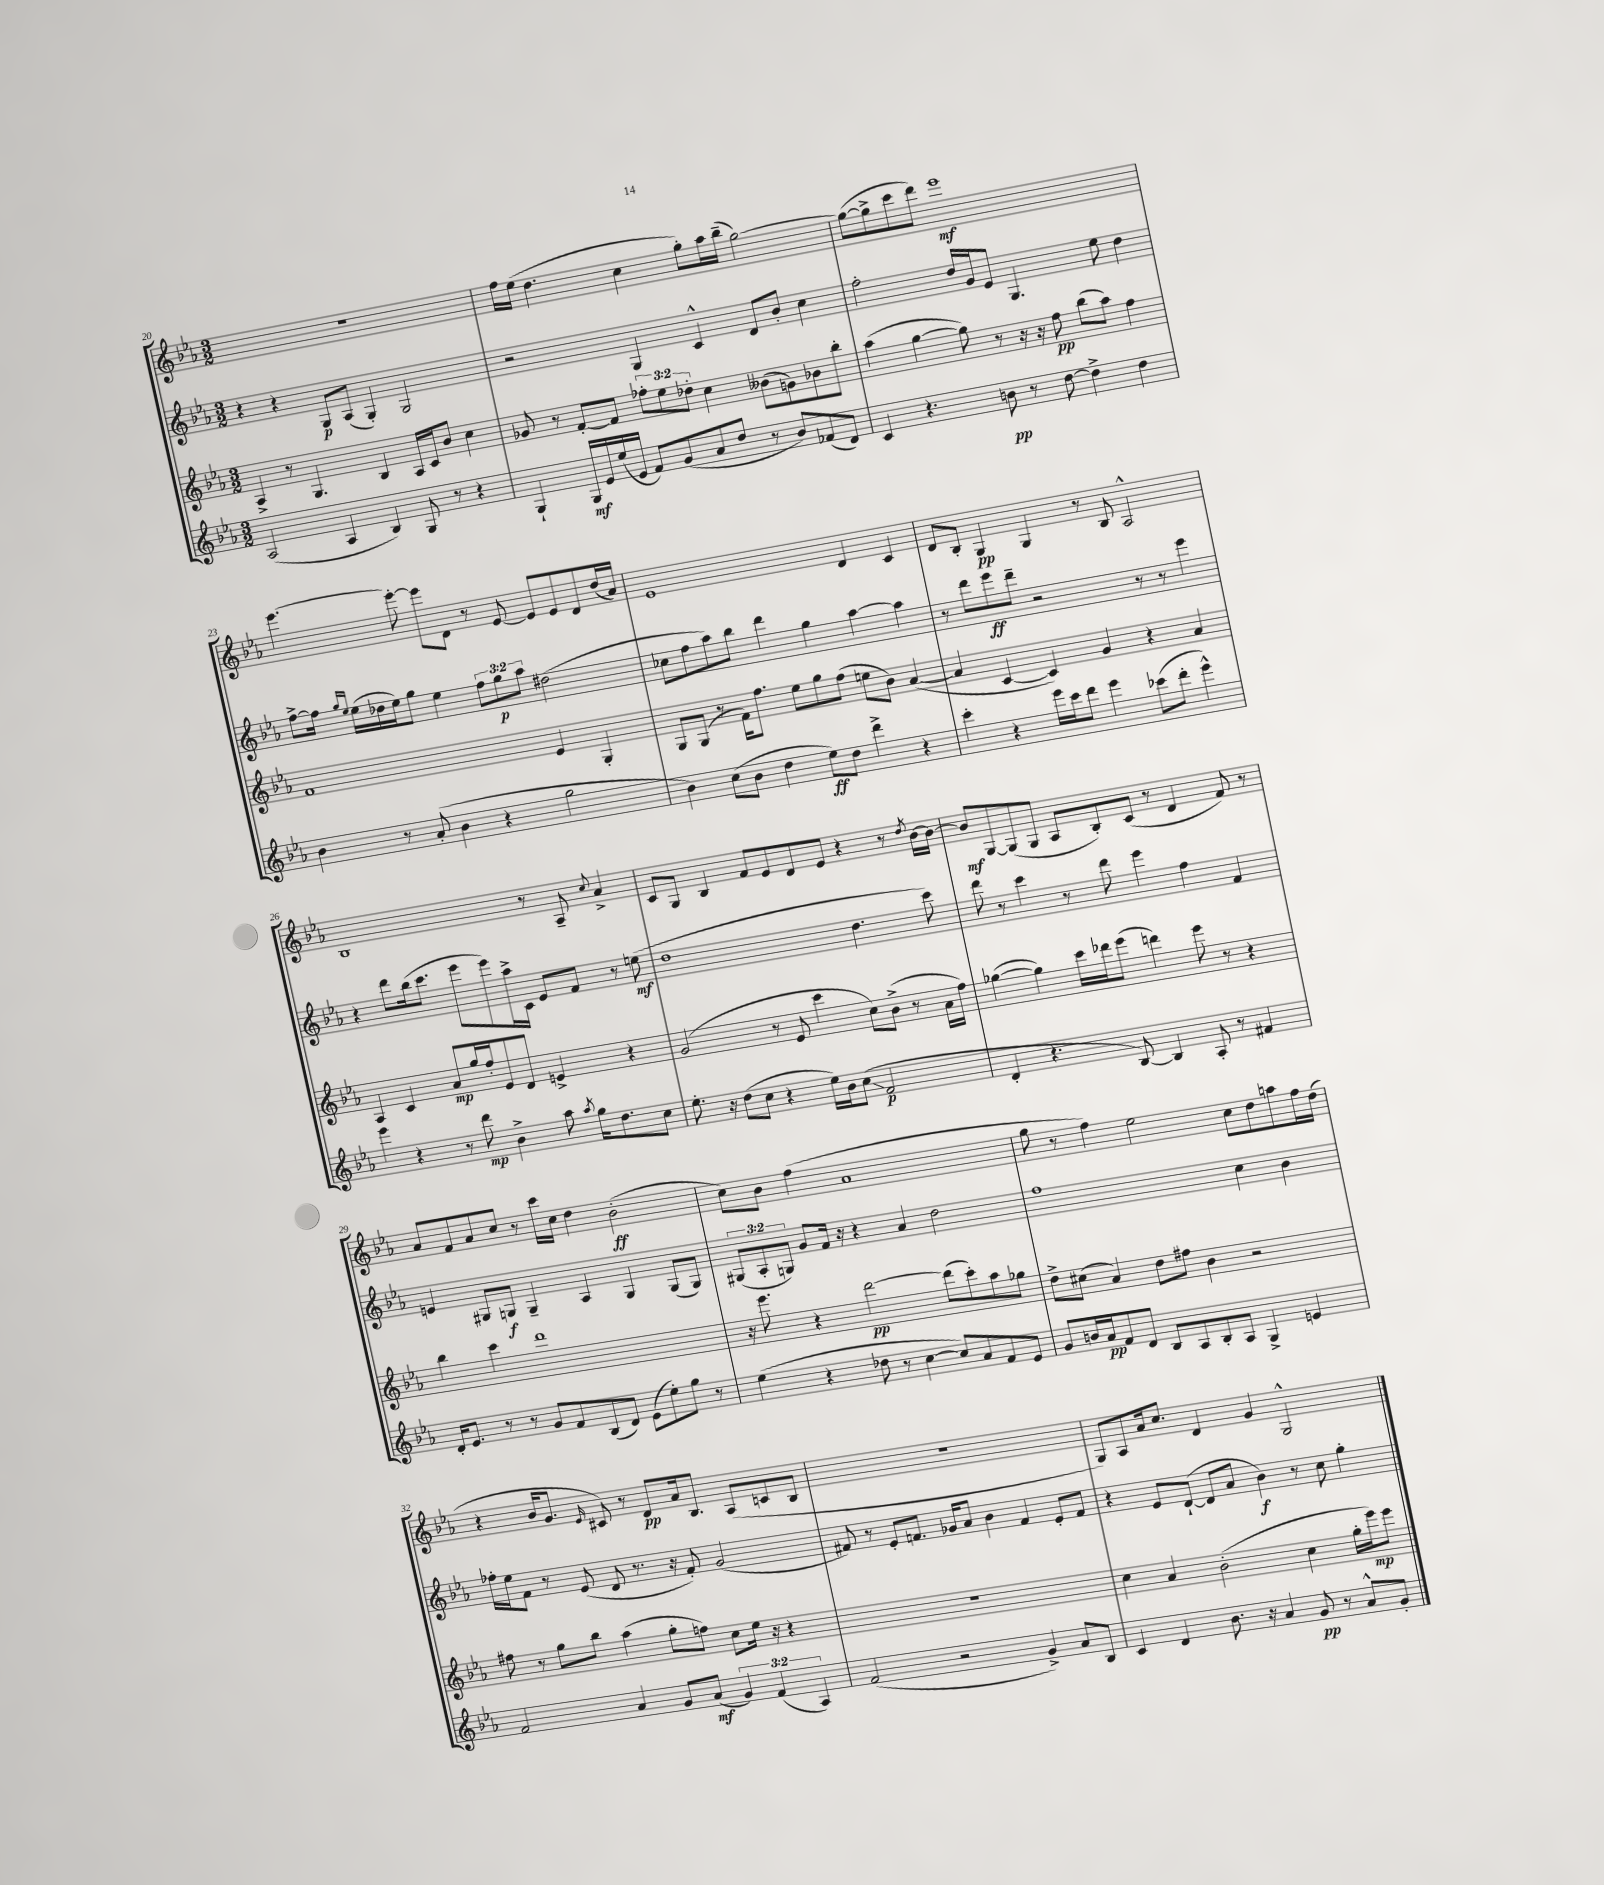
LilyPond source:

<<
\new StaffGroup <<
\new Staff = "s0" {
    \clef treble \key ees \major \numericTimeSignature \time 3/2
    \autoBeamOff R1. |
    f''16[ ees''16]( d''4. c''4 g''8[-.) aes''16 bes''16]--( g''2~) |
    g''8[~( g''8-> c'''8 d'''8]) ees'''1\mf |
    ees'''4.~ ees'''8~-. ees'''8[ d'8] r8 ees'8~ ees'8[ ees'8 d'8 d''16( aes'16]) |
    ees'1 d'4 c'4 |
    d'8[ bes8]-. g4\pp g4 r8 bes8 aes2-^ |
    bes1 r8 aes8-- \appoggiatura { c''8 } aes'4-> |
    c'8[ g8] bes4 f'8[ ees'8 d'8 ees'8] r4 r8 \acciaccatura { d''8 } bes'16[~ bes'16]~ |
    bes'8[\mf g8~ g8( g8] aes8[ bes8-.) c'8]( r8 d'4 f'8) r8 |
    aes'8[ f'8 aes'8 c''8] r8 c'''16[ c''16] d''4 bes'2-.\ff( |
    c''8[) bes'8] f''4( aes'1 |
    g''8 r8 f''4) ees''2 c''8[ d''8 a''8 f''16 d''16]( |
    r4 bes'16[ g'8.] \grace { ees'16 } cis'8) r8 d'8[\pp aes'16 bes8.] aes8[( c'8 bes8] |
    R1. |
    g8[) aes8 aes'16 c''8.] d'4 g'4 g2-^ \bar "|." |
}
\new Staff = "s1" {
    \clef treble \key ees \major \numericTimeSignature \time 3/2 \override Staff.TupletNumber.text = #tuplet-number::calc-fraction-text
    \autoBeamOff r4 r4 g8[\p aes8]( g4-.) g2 |
    r2 g4 c'4-^ d'8[ bes'8]-. c''4 |
    f''2-. d''16[ g'16 ees'8] g4. ees''8 d''4 |
    f''8[~-> f''16] \grace { g''16[ ees''16] } ees''16[( des''16 ees''16) g''8] ees''4 \tuplet 3/2 { f''8[ g''8\p aes''8] } dis''2( |
    ces''8[ f''8 aes''8) bes''8] d'''4 g''4 aes''4~ aes''4 |
    r8 d'''8[ ees'''8\ff d'''8]-- r2 r8 r8 ees'''4 |
    r4 d'''8[ bes''16( c'''8.] ees'''8[ ees'''8) aes''16-> c'16] ees'8[ f'8] r8 e''8\mf( |
    d''1 d''4. c'''8) |
    d'''8 r8 c'''4 r8 d'''8 ees'''4 f''4 f'4 |
    e'4 gis8[ g8]\f g4-- aes4 g4 g8[( g8]) |
    \tuplet 3/2 { gis8[( aes8-. g8]) } g'8[ f'16] r16 r4 aes'4 d''2 |
    f''1 c''4 bes'4 |
    fes''16[-. ees''16 f'8] r8 ees'8( d'8 r8. r16 f'8-.) g'2( |
    fis'8) r8 ees'8[-. f'8.] ges'16[ aes'8] bes'4 f'4 ees'8[-. f'8] |
    r4 ees'8[ d'8]~-!( d'8[ aes'8] bes'4\f) r8 c''8 g''4-. \bar "|." |
}
\new Staff = "s2" {
    \clef treble \key ees \major \numericTimeSignature \time 3/2 \override Staff.TupletNumber.text = #tuplet-number::calc-fraction-text
    \autoBeamOff aes4-> r8 g4. bes4 aes16[ c'16 bes'8] c''4 |
    ges'8 r8 f'8[~-. f'8] \tuplet 3/2 { fes''8[-. ees''8 des''8]-. } c''4 beses'8[( g'8) bes'8 bes''8]-. |
    aes''4( g''4~ g''8) r8 r16 r16 f''8\pp bes''8[( aes''8]) f''4 |
    f'1 ees'4 g4-. |
    g8[ g8]( r8 f'16[) f''8.] ees''8[ g''8 f''8]( e''8[ bes'8]) aes'4~( |
    aes'4 c'4~ c'4) g'4 r4 aes'4 |
    aes4 c'4 aes'8[\mp g''16 f''16-. ees'8 d'8] e'4-> r4 |
    g'2( r8 ees'8 c'''4 c''8[) bes'8]->( r8 aes'16[ f''16]) |
    ges''4~( ges''4) c'''16[ des'''16 ees'''8]( d'''4) ees'''8 r8 r4 |
    bes''4 c'''4 d'''1 |
    r16 ees'''8. r4 d'''2~\pp d'''8[( c'''8-.) aes''8 ges''8] |
    d''8[-> cis''8]( aes'4) d''8[ fis''8] bes'4 r2 |
    fis''8 r8 g''8[ bes''8] aes''4( g''8[-. f''8]) c''8[ ees''16] r16 r4 |
    R1. |
    c''4 aes'4 bes'2-.( c''4 g''16[-. ees'''16\mp) ees'''8] \bar "|." |
}
\new Staff = "s3" {
    \clef treble \key ees \major \numericTimeSignature \time 3/2 \override Staff.TupletNumber.text = #tuplet-number::calc-fraction-text
    \autoBeamOff aes2( aes4 bes4) g8 r8 r4 |
    g4-! g16[\mf ees'16 ees''16( ees'16] f'8[) g'8( aes'8 d''8] r8 bes'8[) fes'8( d'8]) |
    c'4 r4. b'8\pp r8 d''8~ d''4-> d''4 |
    bes'4 r8 aes'8-.( bes'4 r4 g''2 |
    bes'4) c''8[( bes'8] d''4 ees''8[\ff) d''8] d'''4-> r4 |
    c'''4-. r4 ees'''16[ c'''16 d'''8] ees'''4 ces'''8[( d'''8]-. ees'''4-^) |
    ees'''4 r4 r8 d'''8\mp bes'4-> aes''8 \acciaccatura { aes''8 } g''16[ d''8. c''8] |
    ees''8.-. r16 d''8[( c''8] r4 ees''16[) bes'16 c''8]\glissando( f'2\p |
    d'4-. r4. bes8~) bes4 aes8-. r8 fis'4 |
    d'16[-. ees'8.] r8 r8 g'8[ f'8 bes8( d'8]) ees'8[( ees''8-.) g''8] r8 |
    ees''4( r4 des''8 r8 c''4~ c''8[) aes'8 f'8 ees'8] |
    g'8[ b'16 aes'16\pp f'8 d'8] bes8[ aes8 bes8-. aes8] g4-> e'4 |
    f'2 aes'4 g'8[ aes'8]\mf( \tuplet 3/2 { g'4) f'4( aes4) } |
    f'2( r2 g'4->) aes'8[ bes8] |
    c'4 d'4 bes'8. r16 aes'4 g'8\pp r8 aes'8[-^ g'8]-. \bar "|." |
}
>>
>>
\layout { \context { \Score currentBarNumber = #20 } }
